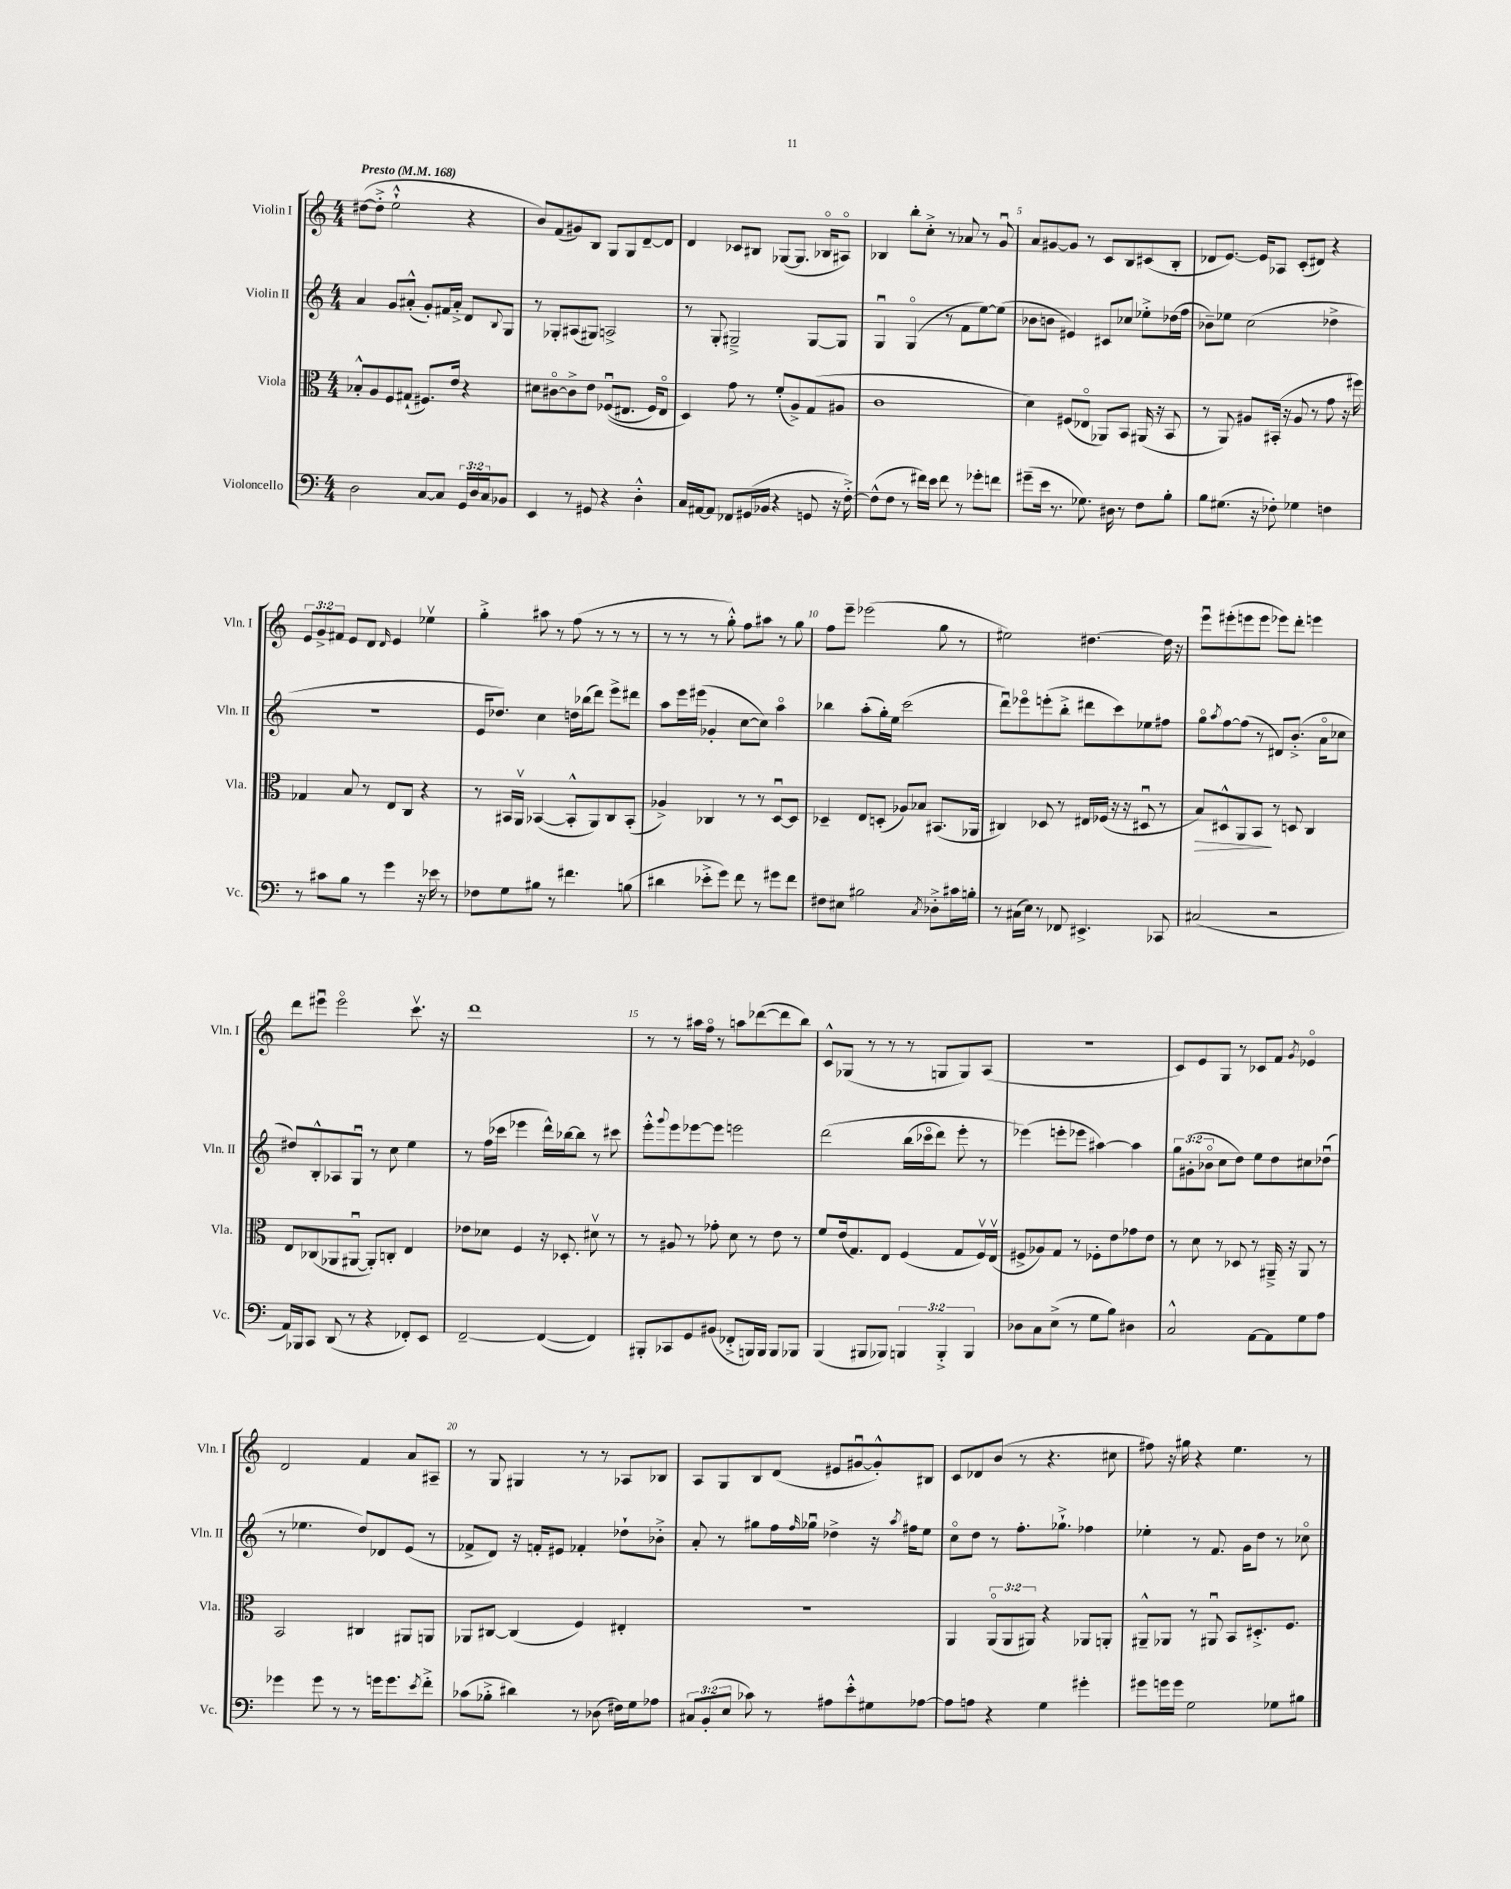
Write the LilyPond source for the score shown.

<<
\new StaffGroup <<
\new Staff = "s0" \with { instrumentName = "Violin I" shortInstrumentName = "Vln. I" } {
    \clef treble \key c \major \numericTimeSignature \time 4/4 \override Staff.TupletNumber.text = #tuplet-number::calc-fraction-text \tempo "Presto" 4 = 168
    dis''8~( dis''8-.-> e''2-!-^ r4 |
    b'8) f'8( gis'8) b8 g8 g8 d'8~-- d'8 |
    d'4 ces'8 bis8 ges8~( ges8. bes16\flageolet ais8\flageolet) |
    bes4 b''8-. c''8-.-> r8 aes'8 r8 g'8\downbow |
    a'8 gis'8~ gis'8 r8 c'8 b8 cis'8( b8-. |
    des'8 e'8.~) e'16 aes8 c'8-.( dis'8) r4 |
    \tuplet 3/2 { e'8 g'8-> fis'8 } e'8 d'8 \grace { d'16 } e'4 ees''4\upbow |
    g''4-.-> ais''8 r8 f''8( r8 r8 r8 |
    r8 r8 r8 g''8-.-^) f''8 ais''8 r8 g''8 |
    f''8 e'''8-- ees'''2( g''8 r8 |
    eis''2) dis''4.~ dis''16 r16 |
    e'''8\downbow eis'''8-.( e'''8 e'''8 ees'''8) d'''8-. e'''4 |
    d'''8 eis'''8\downbow eis'''2\flageolet c'''8.\upbow r16 |
    d'''1 |
    r8 r8 ais''16 f''16\flageolet r8 a''8 des'''8~( des'''8 b''8) |
    c'8-^ ges8( r8 r8 r8 g8 g8) a8( |
    R1 |
    c'8) e'8 g8 r8 ces'8 f'8 \acciaccatura { g'8 } ees'4\flageolet |
    d'2 f'4 a'8 ais8-- |
    r8 g8 gis4 r8 r8 aes8 bes8 |
    a8 g8 b8 d'8( eis'8 gis'8~\downbow gis'8-.-^) bis8 |
    c'8 des'8 b'8( r8 r4. cis''8 |
    fis''8) r16 gis''16 r4 e''4. r8 \bar "|." |
}
\new Staff = "s1" \with { instrumentName = "Violin II" shortInstrumentName = "Vln. II" } {
    \clef treble \key c \major \numericTimeSignature \time 4/4 \override Staff.TupletNumber.text = #tuplet-number::calc-fraction-text
    a'4 g'8 ais'8-.-^( g'8-.) fis'16 ais'16-.-> d'8 \appoggiatura { b8 } g8 |
    r8 ges8-. ais8( gis8) a2-> |
    r8 g8-. gis2---> gis8~ gis8 |
    g4\downbow g4\flageolet( r8 f'8 e''8~) e''8( |
    bes'8 b'8 eis'4) cis'8 ces''8 ees''8-.-> des''16( f''16 |
    bes'8--) ees''8 c''2( des''4-> |
    r1 |
    e'16 des''8.) c''4 d''16 bes''16( d'''8) e'''8-> dis'''8 |
    a''8 e'''16 eis'''16( ges'4-. c''8~ c''8) a''4\flageolet |
    bes''4 a''8-.( g''16-.) e''16 c'''2( |
    d'''8\downbow) ees'''8\flageolet e'''8-.( b''8-.-> dis'''8 c'''8) ees''8 fis''8 |
    g''8\flageolet \acciaccatura { a''8 } f''8~ f''8( r8 dis'8) b'8.-.->( a'16\flageolet ces''8 |
    dis''8) b8-.-^ aes8 g8\downbow r8 c''8 e''4 |
    r8 f''16( ces'''16 ees'''4 d'''16-^) bes''16~ bes''8 r8 cis'''8 |
    e'''8-.-^ \appoggiatura { g'''8 } e'''8 ees'''8~ ees'''8 e'''2 |
    d'''2\( b''16( ces'''16\flageolet d'''8) e'''8-. r8 |
    ees'''4(\) e'''8-. ees'''8 ais''4~) ais''4 |
    \tuplet 3/2 { g''8 gis'8-.( bes'8\flageolet } c''8 d''8) e''8 d''8 cis''8 des''8\downbow( |
    r8 ees''4. d''8) des'8 e'8( r8 |
    fes'8-> d'8) r16 f'16-. eis'8 fes'4-. des''8-! bes'8-.-> |
    a'8-. r8 gis''8 f''16 \grace { f''16 } ges''16\downbow des''4-> r16 \acciaccatura { a''8 } fis''16 e''8 |
    c''8\flageolet d''8 r8 f''8.-. ges''8.-!-> fes''4 |
    ees''4-. r8 f'8. g'16 d''8 r8 ces''8\flageolet \bar "|." |
}
\new Staff = "s2" \with { instrumentName = "Viola" shortInstrumentName = "Vla." } {
    \clef alto \key c \major \numericTimeSignature \time 4/4 \override Staff.TupletNumber.text = #tuplet-number::calc-fraction-text
    bes8-.-^ a8 f8 gis8-!( fis8.) e'16 r4 |
    dis'8 cis'8~\flageolet cis'8-> e'8 fes8\downbow(\( eis8. fes16) eis8\flageolet |
    d4\) g'8 r8 f'8-.( a8->) g8( ais8 |
    c'1 |
    d'4) fis8( ees8\flageolet aes,8) b,8 ais,16( r16 b,8 |
    r8 a,8) ais8 bis,16-.( r16 ais8 r8 g'8 r16 fis''16) |
    ges4 b8 r8 e8 c8 r4 |
    r8 bis,16 a,16\upbow bes,4~( bes,8-.-^ a,8) c8 bes,8-.( |
    aes4->) ces4 r8 r8 d8~\downbow d8 |
    des4-- e8 d8-.( aes8) bes8 bis,8.( aes,16 |
    cis4) des8 r8 eis16 fes16( r16 r16 dis8\downbow r8 |
    b8\>) dis8-^ a,8 b,8\! r8 d8 c4 |
    e8 ces8( aes,8 ais,8~\downbow ais,8-.) c8-. e4 |
    ees'8 des'8 f4 r16 des8.-. dis'8\upbow r8 |
    r8 ais8 r8 ges'8-. d'8 r8 e'8 r8 |
    f'8 e'16( g8.) e8 f4( g8 f16\upbow) e16\upbow( |
    fis8-> aes8) g8 r8 fes8-. e'8 ges'8 e'8 |
    r8 d'8 r8 des8 r8 ais,16---> r16 ais,8 r8 |
    b,2 cis4 ais,8 a,8 |
    aes,8 cis8~ cis4( f4) eis4-. |
    R1 |
    a,4 \tuplet 3/2 { a,8\flageolet( a,8 ais,8) } r4 aes,8 a,8-. |
    ais,8---^ aes,8 r8 ais,8\downbow b,8 dis8.-.-> f8. \bar "|." |
}
\new Staff = "s3" \with { instrumentName = "Violoncello" shortInstrumentName = "Vc." } {
    \clef bass \key c \major \numericTimeSignature \time 4/4 \override Staff.TupletNumber.text = #tuplet-number::calc-fraction-text
    d2 c8~ c8 \tuplet 3/2 { g,16 d16 c16 } bes,8 |
    e,4 r8 gis,8 r4 d4-.-^ |
    c16 ais,16~ ais,8 fes,8 gis,16( bes,16 r4 g,8 r16 f16~-.->) |
    f8-^( f8 r8 fis'16) e'16 fis'8 r8 ges'8-. f'8 |
    gis'8--( e'16 r8. ges8.) dis16 r8 f8 b8-. |
    b8 gis8.( r16 fes8-.) ges4 f4 |
    r8 cis'8 b8 r8 g'4 r16 ees'16 r8 |
    fes8 g8 bis8 r8 fis'4. b8( |
    dis'4 ees'8-.-> g'8) f'8 r8 gis'8 f'8 |
    fis8 eis8 bis2 \acciaccatura { c8 } des8-.-> cis'16 b16-. |
    r8 cis16( e16) r8 fes,8 eis,4.-> ces,8 |
    cis2( r2 |
    a,16) bes,,16 c,8 d,8( r8 r4 fes,8-.) e,8 |
    f,2~-- f,4~( f,4) |
    bis,,8-. ces,8 g,8 bis,8( fes,8-.-> b,,16) b,,16 b,,8 bes,,8 |
    b,,4( bis,,8 bes,,8) \tuplet 3/2 { b,,4 b,,4-.-> b,,4 } |
    des8 c8 e8->( r8 g8 b8) dis4 |
    c2-^ a,8~ a,8 g8 a8 |
    ges'4 ges'8 r8 r8 g'16 g'8. \acciaccatura { e'8 } f'8-.-> |
    ces'8( bes8-.-> dis'4) r8 des8( fis16) g16 aes8 |
    \tuplet 3/2 { cis8 b,8-.( e8 } ces'8) r8 ais8 e'8-.-^ gis8 aes8~ |
    aes8 a8 r4 g4 gis'4-. |
    gis'8 g'16 g'16 g2 ges8 bis8 \bar "|." |
}
>>
>>
\layout { \context { \Score \override BarNumber.break-visibility = ##(#f #t #t) barNumberVisibility = #(every-nth-bar-number-visible 5) } }
